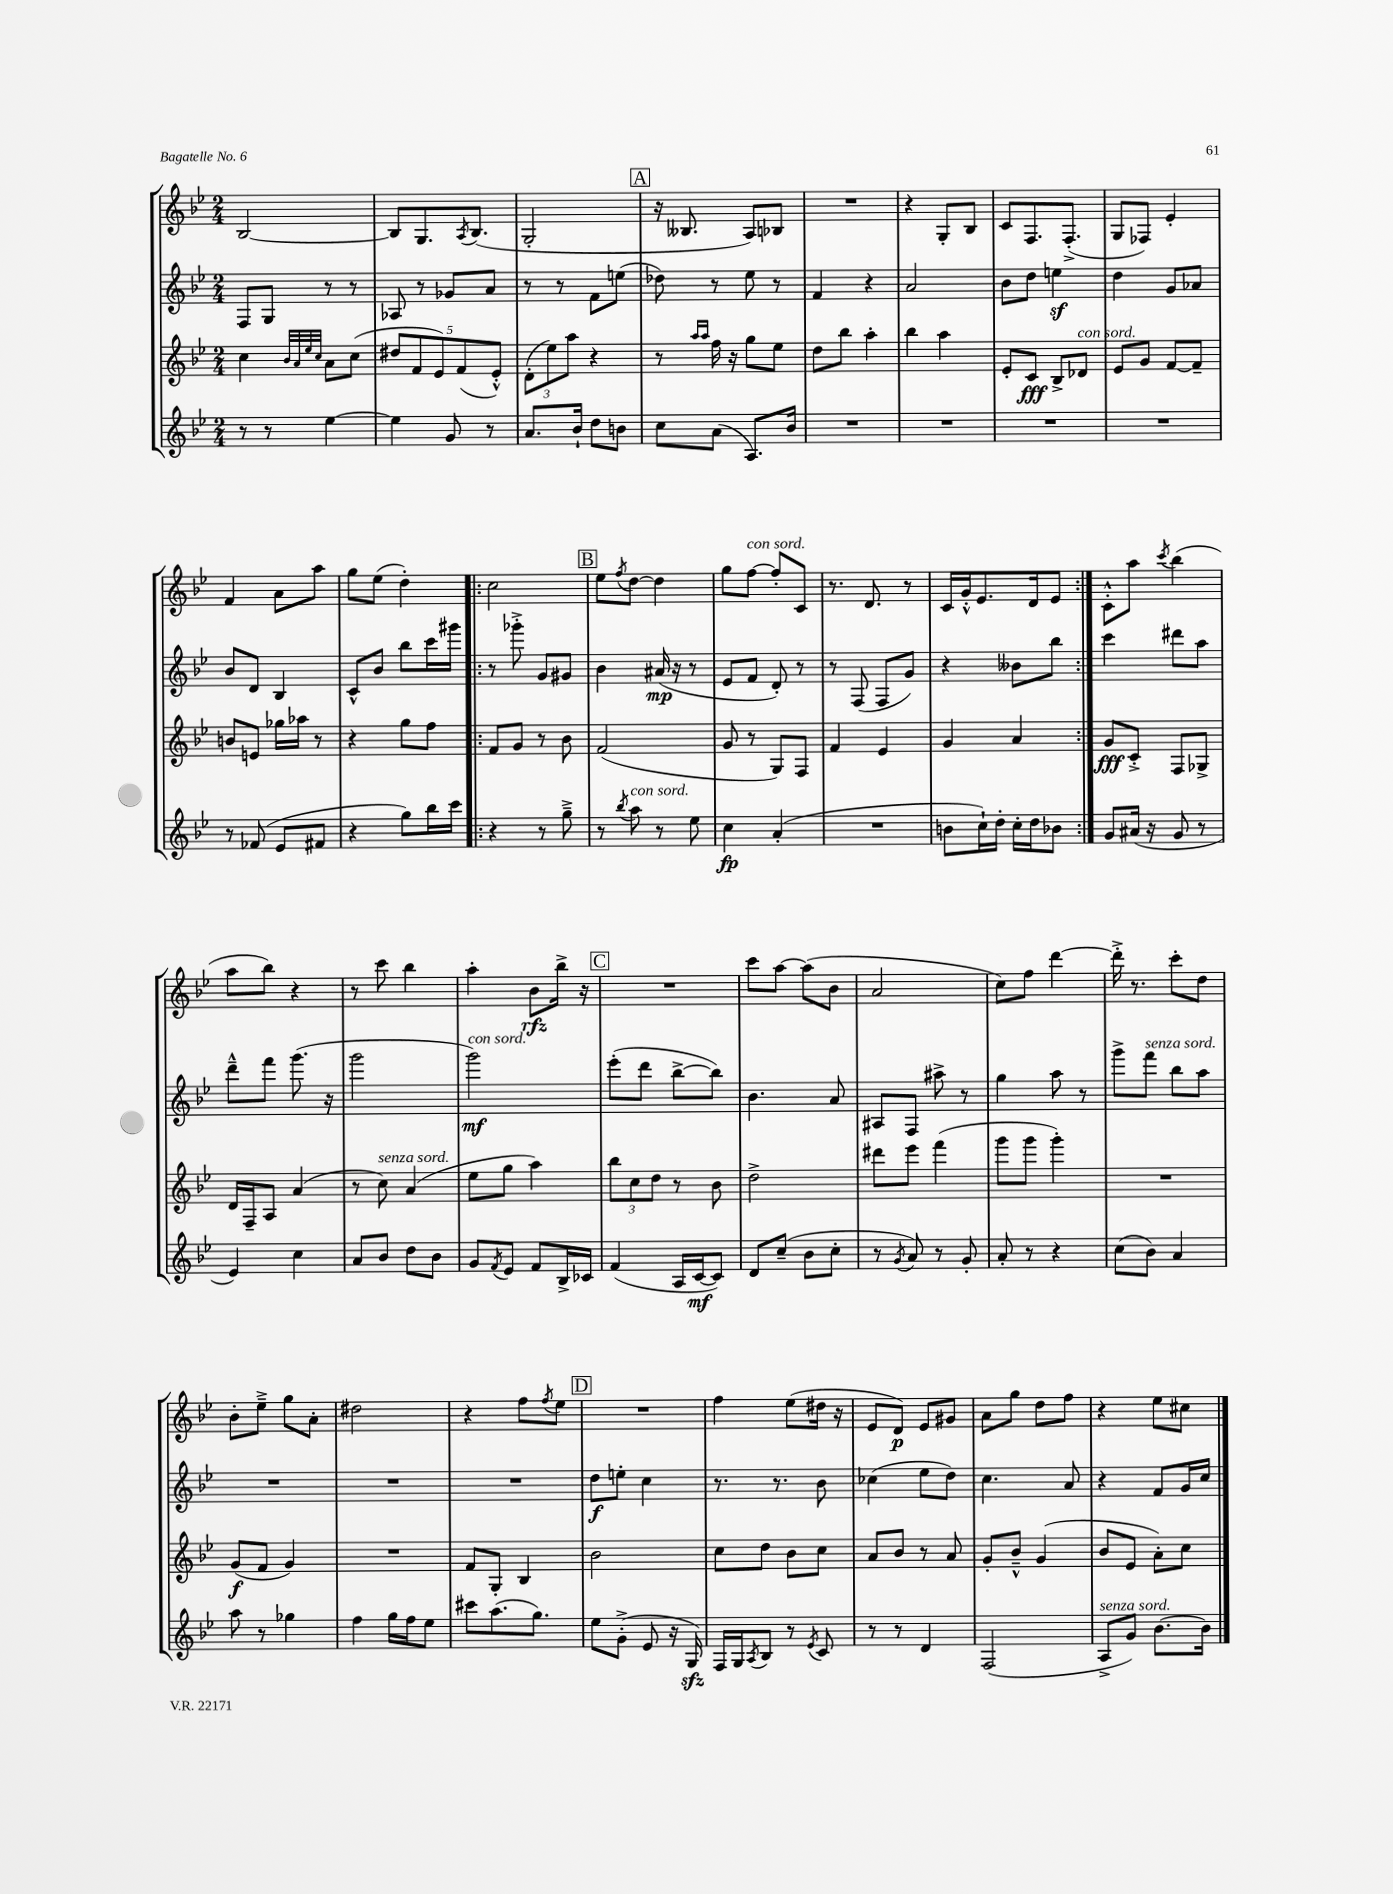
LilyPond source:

<<
\new StaffGroup <<
\new Staff = "s0" {
    \clef treble \key bes \major \numericTimeSignature \time 2/4
    bes2~ |
    bes8 g8. \acciaccatura { a8 } bes8.( |
    g2-. |
    \mark \markup { \box "A" } r16 beses8. a8) bes8 |
    R2 |
    r4 g8-. bes8 |
    c'8 f8. f8.-.->( |
    g8 fes8) ees'4-. |
    f'4 a'8 a''8 |
    g''8 ees''8( d''4-.) |
    \repeat volta 2 { c''2 |
    \mark \markup { \box "B" } ees''8 \acciaccatura { f''8 } d''8~ d''4 |
    g''8 f''8~^\markup { \italic "con sord." } f''8-. c'8 |
    r8. d'8. r8 |
    c'16 g'16-.-^ ees'8. d'16 ees'8 | }
    c'8-.-^ a''8 \acciaccatura { c'''8 } bes''4( |
    a''8 bes''8) r4 |
    r8 c'''8 bes''4 |
    a''4-. bes'8\rfz bes''16-> r16 |
    \mark \markup { \box "C" } R2 |
    c'''8 a''8~ a''8( bes'8 |
    a'2 |
    c''8) f''8 d'''4~ |
    d'''16-.-> r8. c'''8-. d''8 |
    bes'8-. ees''8---> g''8 a'8-. |
    dis''2 |
    r4 f''8 \acciaccatura { f''8 } ees''8 |
    \mark \markup { \box "D" } R2 |
    f''4 ees''8( dis''16 r16 |
    ees'8 d'8\p) ees'8 gis'8 |
    a'8 g''8 d''8 f''8 |
    r4 ees''8 cis''8 \bar "|." |
}
\new Staff = "s1" {
    \clef treble \key bes \major \numericTimeSignature \time 2/4
    f8 g8 r8 r8 |
    aes8 r8 ges'8 a'8 |
    r8 r8 f'8 e''8( |
    \mark \markup { \box "A" } des''8) r8 ees''8 r8 |
    f'4 r4 |
    a'2 |
    bes'8 d''8 e''4\sf |
    d''4 g'8 aes'8 |
    bes'8 d'8 bes4 |
    c'8-^ bes'8 bes''8 c'''16 gis'''16 |
    \repeat volta 2 { r8 ges'''8-.-> g'8 gis'8 |
    \mark \markup { \box "B" } bes'4 ais'16\mp( r16 r8 |
    ees'8 f'8 d'8-.) r8 |
    r8 f8( f8 g'8) |
    r4 beses'8 bes''8 | }
    c'''4 dis'''8 a''8 |
    d'''8---^ f'''8 g'''8.( r16 |
    g'''2 |
    g'''2\mf^\markup { \italic "con sord." }) |
    \mark \markup { \box "C" } ees'''8-.( d'''8 bes''8~-> bes''8) |
    bes'4. a'8 |
    ais8 f8 ais''8-> r8 |
    g''4 a''8 r8 |
    g'''8-> f'''8^\markup { \italic "senza sord." } bes''8 a''8 |
    R2 |
    R2 |
    R2 |
    \mark \markup { \box "D" } d''8\f e''8-. c''4 |
    r8. r8. bes'8 |
    ces''4( ees''8 d''8) |
    c''4. a'8 |
    r4 f'8 g'16 c''16 \bar "|." |
}
\new Staff = "s2" {
    \clef treble \key bes \major \numericTimeSignature \time 2/4
    c''4 \grace { bes'32 a'32 ees''32 c''32 } a'8 c''8( |
    \tuplet 5/4 { dis''8 f'8 ees'8) f'8( ees'8-.-^) } |
    \tuplet 3/2 { d'8-.( ees''8) a''8 } r4 |
    \mark \markup { \box "A" } r8 \grace { a''16 a''16 } f''16 r16 g''8 ees''8 |
    d''8 bes''8 a''4-. |
    bes''4 a''4 |
    ees'8-. c'8\fff bes8-> des'8^\markup { \italic "con sord." } |
    ees'8 g'8 f'8~ f'8-- |
    b'8 e'8 ges''16 aes''16 r8 |
    r4 g''8 f''8 |
    \repeat volta 2 { f'8 g'8 r8 bes'8 |
    \mark \markup { \box "B" } f'2( |
    g'8 r8 g8) f8 |
    f'4 ees'4 |
    g'4 a'4 | }
    g'8\fff c'8-.-> f8 ges8-> |
    d'16 f16-- a8 a'4( |
    r8 c''8^\markup { \italic "senza sord." }) a'4( |
    ees''8 g''8 a''4) |
    \mark \markup { \box "C" } \tuplet 3/2 { bes''8 c''8 d''8 } r8 bes'8 |
    d''2-> |
    dis'''8 ees'''8 f'''4( |
    g'''8 g'''8 g'''4-.) |
    R2 |
    g'8\f( f'8 g'4) |
    R2 |
    f'8 g8-. bes4 |
    \mark \markup { \box "D" } bes'2 |
    c''8 d''8 bes'8 c''8 |
    a'8 bes'8 r8 a'8 |
    g'8-. bes'8---^ g'4( |
    bes'8 ees'8 a'8-.) c''8 \bar "|." |
}
\new Staff = "s3" {
    \clef treble \key bes \major \numericTimeSignature \time 2/4
    r8 r8 ees''4~ |
    ees''4 g'8 r8 |
    a'8. bes'16-! d''8 b'8 |
    \mark \markup { \box "A" } c''8 a'8( a8.) bes'16 |
    R2 |
    R2 |
    R2 |
    R2 |
    r8 fes'8( ees'8 fis'8 |
    r4 g''8) bes''16 c'''16 |
    \repeat volta 2 { r4 r8 g''8---> |
    \mark \markup { \box "B" } r8 \acciaccatura { bes''8 } a''8^\markup { \italic "con sord." } r8 ees''8 |
    c''4\fp a'4-.( |
    R2 |
    b'8 c''16-!) d''16-. c''16-. d''16 bes'8 | }
    g'8 ais'16( r16 g'8 r8 |
    ees'4) c''4 |
    a'8 bes'8 d''8 bes'8 |
    g'8 \acciaccatura { f'8 } ees'8 f'8 bes16-> ces'16 |
    \mark \markup { \box "C" } f'4( a16 c'16~\mf c'8) |
    d'8 c''8--( bes'8 c''8-. |
    r8 \acciaccatura { g'8 } a'8) r8 g'8-. |
    a'8-. r8 r4 |
    c''8( bes'8) a'4 |
    a''8 r8 ges''4 |
    f''4 g''16 f''16 ees''8 |
    cis'''8 a''8.( g''8.) |
    \mark \markup { \box "D" } ees''8 g'8-.->( ees'8 r16 g16\sfz) |
    f16 g16 \acciaccatura { a8 } bes8 r8 \acciaccatura { ees'8 } c'8 |
    r8 r8 d'4 |
    f2( |
    a8->^\markup { \italic "senza sord." } g'8) bes'8.~ bes'16 \bar "|." |
}
>>
>>
\layout { \context { \Score \remove "Bar_number_engraver" } }
